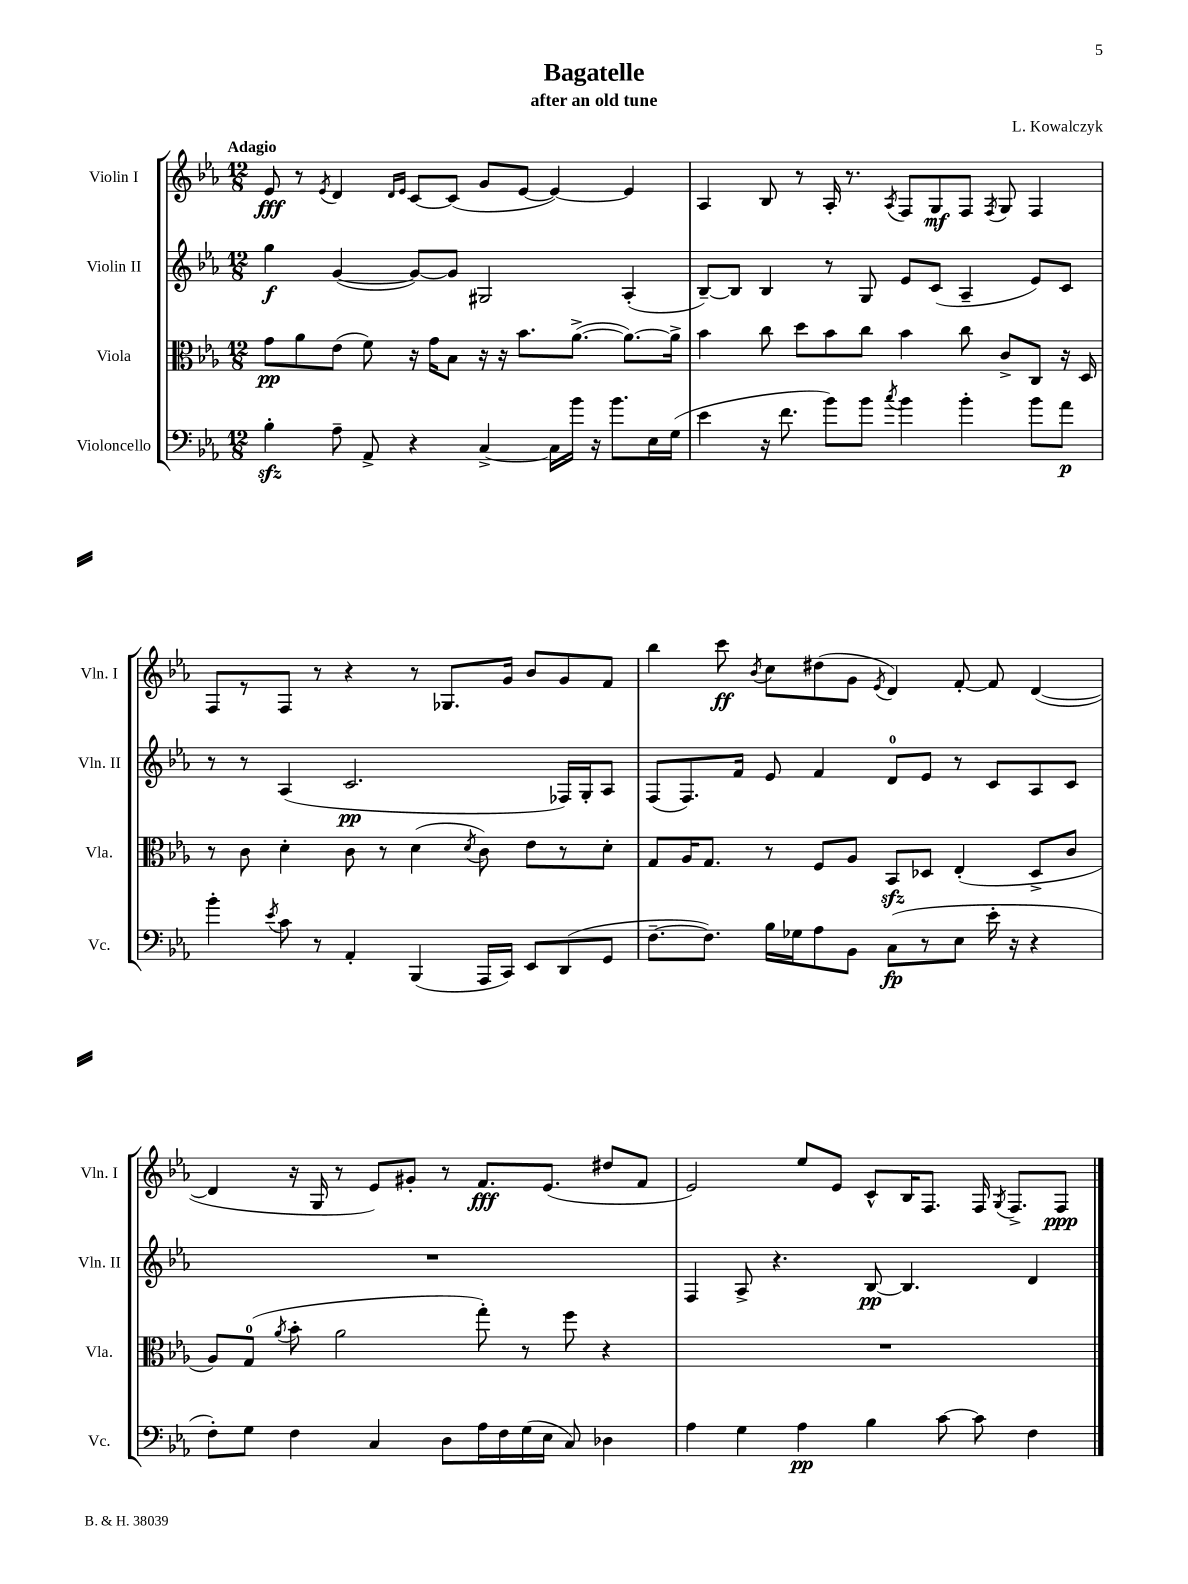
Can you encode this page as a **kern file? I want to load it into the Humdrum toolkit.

**kern	**dynam	**kern	**dynam	**kern	**dynam	**kern	**dynam
*part4	*part4	*part3	*part3	*part2	*part2	*part1	*part1
*staff4	*staff4	*staff3	*staff3	*staff2	*staff2	*staff1	*staff1
*I"Violoncello	*	*I"Viola	*	*I"Violin II	*	*I"Violin I	*
*I'Vc.	*	*I'Vla.	*	*I'Vln. II	*	*I'Vln. I	*
*clefF4	*	*clefC3	*	*clefG2	*	*clefG2	*
*k[b-e-a-]	*	*k[b-e-a-]	*	*k[b-e-a-]	*	*k[b-e-a-]	*
*M12/8	*	*M12/8	*	*M12/8	*	*M12/8	*
=1	=1	=1	=1	=1	=1	=1	=1
!	!	!	!	!	!	!LO:TX:a:B:t=Adagio	!
4B-zz'\	.	8g\L	pp	4gg\	f	8e-/	fff
.	.	8a-\	.	.	.	8r	.
.	.	.	.	.	.	8qe-/	.
8A-~\	.	(8e-\J	.	([4g/	.	4d/	.
8AA-^/	.	8f\)	.	.	.	.	.
.	.	.	.	.	.	16qqd/LL	.
.	.	.	.	.	.	16qqe-/JJ	.
4r	.	16r	.	8g/L_)	.	[8c/L	.
.	.	16g\KL	.	.	.	.	.
.	.	8B-\J	.	8g/J]	.	(8c/J]	.
[4C^/	.	16r	.	2G#X/	.	8g/L	.
.	.	16r	.	.	.	.	.
.	.	8.b-\L	.	.	.	[8e-/J	.
16C\LL]	.	.	.	.	.	4e-/_)	.
16b-\JJ	.	([8.a-^\J	.	.	.	.	.
16r	.	.	.	.	.	.	.
8.b-\L	.	.	.	.	.	.	.
.	.	8.a-\L_)	.	(4A-'/	.	4e-/]	.
16E-\L	.	.	.	.	.	.	.
(16G\JJ	.	16a-^\Jk]	.	.	.	.	.
=2	=2	=2	=2	=2	=2	=2	=2
4e-\	.	4b-\	.	[8B-~/L)	.	4A-/	.
.	.	.	.	8B-/J]	.	.	.
16r	.	8cc\	.	4B-/	.	8B-/	.
8.f\	.	.	.	.	.	.	.
.	.	8dd\L	.	.	.	8r	.
8b-\L)	.	8b-\	.	8r	.	16A-'/	.
.	.	.	.	.	.	8.r	.
8b-\J	.	8cc\J	.	8G/	.	.	.
8qcc/	.	.	.	.	.	8qA-/	.
4b-\	.	4b-\	.	8e-/L	.	8F/L	.
.	.	.	.	(8c/J	.	8G/	mf
4b-'\	.	8cc\	.	4A-~/	.	8F/J	.
.	.	.	.	.	.	8qF/	.
.	.	8c^/L	.	.	.	8G/	.
8b-\L	.	8C/J	.	8e-/L)	.	4F/	.
8a-\J	p	16r	.	8c/J	.	.	.
.	.	16D/	.	.	.	.	.
!!LO:LB:g=z
=3	=3	=3	=3	=3	=3	=3	=3
4b-'\	.	8r	.	8r	.	8F/L	.
.	.	8c\	.	8r	.	8r	.
8qe-/	.	.	.	.	.	.	.
8c\	.	4d'\	.	(4A-/	.	8F/J	.
8r	.	.	.	.	.	8r	.
4AA-'/	.	8c\	.	2.c/	pp	4r	.
.	.	8r	.	.	.	.	.
(4BBB-/	.	(4d\	.	.	.	8r	.
.	.	.	.	.	.	8.G-X/L	.
.	.	8qd/	.	.	.	.	.
16AAA-/LL	.	8c\)	.	.	.	.	.
16CC/JJ)	.	.	.	.	.	16g/Jk	.
8EE-/L	.	8e-\L	.	.	.	8b-/L	.
(8DD/	.	8r	.	16F-X/LL)	.	8g/	.
.	.	.	.	16G'/J	.	.	.
8GG/J	.	8d'\J	.	8A-/J	.	8f/J	.
=4	=4	=4	=4	=4	=4	=4	=4
[8.F~\L	.	8G/L	.	(8F/L	.	4bb-\	.
.	.	16A-/K	.	8.F/)	.	.	.
8.F\J])	.	8.G/J	.	.	.	.	.
.	.	.	.	.	.	8ccc\	ff
.	.	.	.	16f/Jk	.	.	.
.	.	.	.	.	.	8qb-/	.
16B-\LL	.	8r	.	8e-/	.	8cc\L	.
16G-X\J	.	.	.	.	.	.	.
8A-\	.	8F/L	.	4f/	.	(8dd#X\	.
8BB-\J	.	8A-/J	.	.	.	8g\J	.
.	.	.	.	.	.	8qe-/	.
(8C\L	fp	8BB-zz/L	.	8d/L	.	4d/)	.
8r	.	8D-X/J	.	8e-/J	.	.	.
8E-\J	.	(4E-'/	.	8r	.	[8f'/	.
16e-'\	.	.	.	8c/L	.	8f/]	.
16r	.	.	.	.	.	.	.
4r	.	8D-^/L	.	8A-/	.	([4d/	.
.	.	8c/J	.	8c/J	.	.	.
!!LO:LB:g=z
=5	=5	=5	=5	=5	=5	=5	=5
8F'\L)	.	8A-/L)	.	1.r	.	4d/]	.
8G\J	.	(8G/J	.	.	.	.	.
.	.	8qa-/	.	.	.	.	.
4F\	.	8b-'\	.	.	.	16r	.
.	.	.	.	.	.	16G/	.
.	.	2a-\	.	.	.	8r	.
4C/	.	.	.	.	.	8e-/L)	.
.	.	.	.	.	.	8g#X'/J	.
8D\L	.	.	.	.	.	8r	.
16A-\L	.	8gg'\)	.	.	.	8.f/L	fff
16F\	.	.	.	.	.	.	.
(16G\	.	8r	.	.	.	.	.
16E-\JJ	.	.	.	.	.	(8.e-/J	.
8C/)	.	8ff\	.	.	.	.	.
4D-X\	.	4r	.	.	.	8dd#X/L	.
.	.	.	.	.	.	8f/J	.
=6	=6	=6	=6	=6	=6	=6	=6
4A-\	.	1.r	.	4F/	.	2e-/)	.
4G\	.	.	.	8A-^/	.	.	.
.	.	.	.	4.r	.	.	.
4A-\	pp	.	.	.	.	8ee-/L	.
.	.	.	.	.	.	8e-/J	.
4B-\	.	.	.	[8B-/	pp	8c^^/L	.
.	.	.	.	4.B-/]	.	16B-/K	.
.	.	.	.	.	.	8.F/J	.
[8c\	.	.	.	.	.	.	.
8c\]	.	.	.	.	.	16F/	.
.	.	.	.	.	.	8qG/	.
.	.	.	.	.	.	8.F^/L	.
4F\	.	.	.	4d/	.	.	.
.	.	.	.	.	.	8F/J	ppp
==	==	==	==	==	==	==	==
*-	*-	*-	*-	*-	*-	*-	*-
